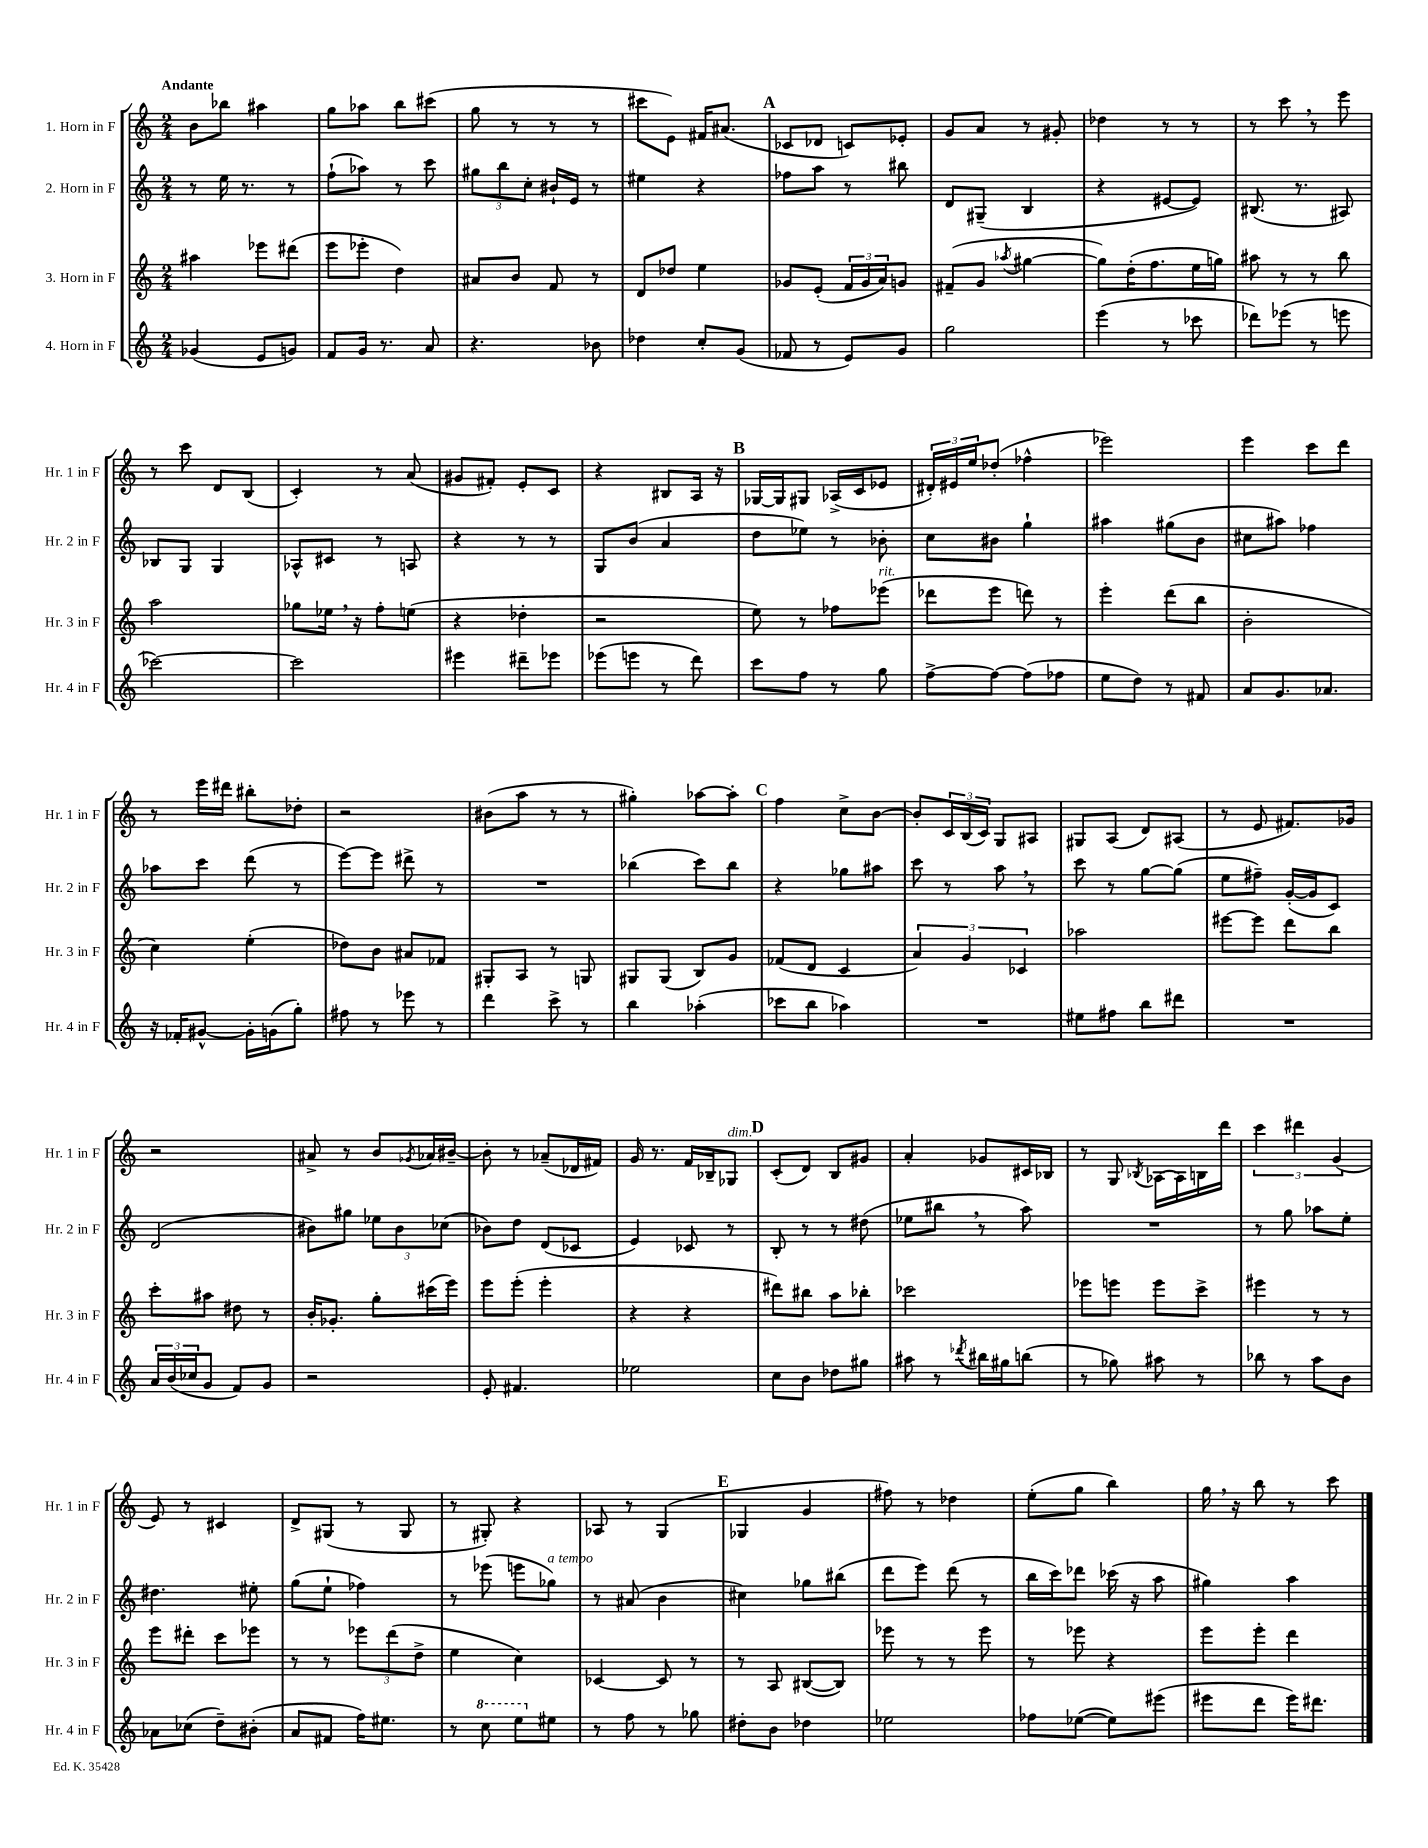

**kern	**kern	**kern	**kern
*part4	*part3	*part2	*part1
*staff4	*staff3	*staff2	*staff1
*I"4. Horn in F	*I"3. Horn in F	*I"2. Horn in F	*I"1. Horn in F
*I'Hr. 4 in F	*I'Hr. 3 in F	*I'Hr. 2 in F	*I'Hr. 1 in F
*clefG2	*clefG2	*clefG2	*clefG2
*k[]	*k[]	*k[]	*k[]
*M2/4	*M2/4	*M2/4	*M2/4
=1	=1	=1	=1
!	!	!	!LO:TX:a:B:t=Andante
(4g-X/	4aa#X\	8r	8b\L
.	.	16ee\	8bb-X\J
.	.	8.r	.
8e/L	8eee-X\L	.	4aa#X\
8gn/J)	(8ddd#X\J	8r	.
=2	=2	=2	=2
8f/L	8eee\L	(8ff`\L	8gg\L
16g/Jk	8eee-X'\J	8aa-X\J)	8aa-X\J
8.r	.	.	.
.	4dd\)	8r	8bb\L
8a/	.	8ccc\	(8ccc#X\J
=3	=3	=3	=3
4.r	8a#X/L	12gg#X\L	8gg\
.	.	12bb\	.
.	8b/J	.	8r
.	.	12cc'\J	.
.	8f/	16b#X`/LL	8r
.	.	16e/JJ	.
8b-X\	8r	8r	8r
=4	=4	=4	=4
4dd-X\	8d/L	4ee#X\	8ccc#X\L
.	8dd-X/J	.	8e\J)
8cc'/L	4ee\	4r	16f#X/KL
.	.	.	(8.a#X/J
(8g/J	.	.	.
!!LO:REH:place=s1:t=A
=5	=5	=5	=5
8f-X/	8g-X/L	8ff-X\L	8c-X/L
8r	(8e'/J	8aa\J	8d-X/J
8e/L)	24f/LL	8r	8cn/L)
.	24g-/	.	.
.	24a/J)	.	.
8g/J	8gn/J	8bb#X\	8e-X'/J
=6	=6	=6	=6
2gg\	(8f#X~/L	8d/L	8g/L
.	8g/J	(8G#X~/J	8a/J
.	8qaa-X/	.	.
.	[4gg#X\	4B/	8r
.	.	.	8g#X'/
=7	=7	=7	=7
(4eee\	8gg#\L])	4r	4dd-X\
.	(16dd'\K	.	.
.	8.ff\	.	.
8r	.	[8e#X/L	8r
8ccc-X\	16ee\L	8e#/J])	8r
.	16ggn\JJ)	.	.
=8	=8	=8	=8
8ddd-X\L)	8aa#X\	(8.B#X/	8r
(8eee-X\J	8r	.	8ccc,\
.	.	8.r	.
8r	8r	.	8r
8eeen\	8bb\	8A#X/)	8eee\
!!LO:LB:g=z
=9	=9	=9	=9
[2ccc-X\)	2aa\	8B-X/L	8r
.	.	8G/J	8ccc\
.	.	4G/	8d/L
.	.	.	(8B/J
=10	=10	=10	=10
2ccc-\]	8gg-X\L	8A-X^^/L	4c'/)
.	16ee-X,\Jk	8c#X/J	.
.	16r	.	.
.	8ff'\L	8r	8r
.	(8een\J	8An/	(8a/
=11	=11	=11	=11
4eee#X\	4r	4r	8g#X/L
.	.	.	8f#X'/J)
8ddd#X~\L	4dd-X'\	8r	8e'/L
8eee-X\J	.	8r	8c/J
=12	=12	=12	=12
(8eee-X\L	2r	8G/L	4r
8eeen\J	.	(8b/J	.
8r	.	4a/	8B#X/L
8ddd\)	.	.	16A/Jk
.	.	.	16r
!!LO:REH:place=s1:t=B
=13	=13	=13	=13
8ccc\L	8ee\)	8dd\L	[16G-X/LL
.	.	.	16G-/J]
8ff\J	8r	8ee-X\J)	8G#X/J
8r	8ff-X\L	8r	(16A-X^/LL
.	.	.	16c/J
!	!LO:TX:a:i:t=rit.	!	!
8gg\	(8eee-X\J	8b-X'\	8e-X/J
=14	=14	=14	=14
[8ff^\L	8ddd-X\L	8cc\L	24d#X'/LL)
.	.	.	24e#X/
.	.	.	24ee/J
8ff\J_	8eee\J	8b#X\J	(8dd-X'/J
(8ff\L]	8dddn\)	4gg`\	4ff-X^^\
8ff-X\J	8r	.	.
=15	=15	=15	=15
8ee\L	4eee'\	4aa#X\	2eee-X\)
8dd\J)	.	.	.
8r	(8ddd\L	(8gg#X\L	.
8f#X/	8bb\J	8b\J	.
=16	=16	=16	=16
8a/L	2b'\	8cc#X\L	4eee\
8.g/	.	8aa#X\J)	.
.	.	4ff-X\	8ccc\L
8.a-X/J	.	.	.
.	.	.	8ddd\J
!!LO:LB:g=z
=17	=17	=17	=17
16r	4cc\)	8aa-X\L	8r
16f-X'/KL	.	.	.
[8g#X^^/J	.	8ccc\J	16eee\LL
.	.	.	16ddd#X\JJ
16g#'\LL]	(4ee'\	(8ddd\	8bb#X'\L
(16gn\J	.	.	.
8gg'\J)	.	8r	8dd-X'\J
=18	=18	=18	=18
8ff#X\	8dd-X\L)	[8eee\L)	2r
8r	8b\J	8eee\J]	.
8eee-X\	8a#X/L	8ddd#X^\	.
8r	8f-X/J	8r	.
=19	=19	=19	=19
4ddd\	8G#X'/L	2r	(8b#X\L
.	8A/J	.	8aa\J
8ccc^\	8r	.	8r
8r	8Gn/	.	8r
=20	=20	=20	=20
4bb\	8G#X/L	(4bb-X\	4gg#X'\)
.	(8G#/J	.	.
(4aa-X'\	8B/L)	8ccc\L)	[8aa-X\L
.	8g/J	8bb-\J	8aa-'\J]
!!LO:REH:place=s1:t=C
=21	=21	=21	=21
8ccc-X\L	(8f-X/L	4r	4ff\
8bb\J	8d/J	.	.
4aa-X\)	4c/	8gg-X\L	8cc^\L
.	.	8aa#X\J	[8b\J
=22	=22	=22	=22
2r	6a/)	8ccc\	8b'/L]
.	.	8r	24c/L
.	6g/	.	(24B/
.	.	.	24c/JJ)
.	.	8aa,\	8G/L
.	6c-X/	.	.
.	.	8r	8A#X/J
=23	=23	=23	=23
8ee#X\L	2aa-X\	8ccc\	8G#X/L
8ff#X\J	.	8r	(8A/J
8bb\L	.	[8gg\L	8d/L)
8ddd#X\J	.	(8gg\J]	(8A#X/J
=24	=24	=24	=24
2r	[8eee#X\L	8ee\L	8r
.	8eee#\J]	8ff#X~\J)	8e/
.	8ddd\L	([16g'/LL	8.f#X/L)
.	.	16g/J]	.
.	8bb\J	8c/J)	.
.	.	.	16g-X/Jk
!!LO:LB:g=z
=25	=25	=25	=25
24a/LL	8ccc'\L	(2d/	2r
(24b/	.	.	.
24cc-X/J	.	.	.
8g/J	8aa#X\J	.	.
8f/L)	8dd#X\	.	.
8g/J	8r	.	.
=26	=26	=26	=26
2r	16b'/KL	8b#X\L)	8a#X^/
.	8.g-X'/J	.	.
.	.	8gg#X\J	8r
.	8gg'\L	12ee-X\L	8b/L
.	.	12b#\	.
.	.	.	8qg-X/
.	(16ccc#X\L	.	16a-X/L
.	.	(12cc-X\J	.
.	16eee\JJ)	.	[16b#X~/JJ
=27	=27	=27	=27
8e'/	8eee\L	8b-X\L)	8b#'\]
4.f#X/	(8eee'\J	8dd\J	8r
.	4eee'\	(8d/L	(8a-X~/L
.	.	8c-X/J	16d-X/L
.	.	.	16f#X/JJ)
=28	=28	=28	=28
2ee-X\	4r	4e/)	16g/
.	.	.	8.r
.	4r	8c-X/	16f/LL
.	.	.	16B-X~/J
!	!	!	!LO:TX:a:i:t=dim.
.	.	8r	8G-X/J
!!LO:REH:place=s1:t=D
=29	=29	=29	=29
8cc\L	8ddd#X\L)	8B'/	(8c'/L
8b\J	8bb#X\J	8r	8d/J)
8dd-X\L	8aa\L	8r	8B/L
8gg#X\J	8bb-X'\J	(8dd#X\	8g#X/J
=30	=30	=30	=30
8aa#X\	2ccc-X\	8ee-X\L	4a'/
8r	.	8bb#X,\J	.
8qddd-X/	.	.	.
16bb#X\LL	.	8r	8g-X/L
16gg#X\J	.	.	.
(8bbn\J	.	8aa\)	16c#X/L
.	.	.	16B-X/JJ
=31	=31	=31	=31
8r	8eee-X\L	2r	8r
8gg-X\)	8eeen\J	.	8G/
.	.	.	8qB-X/
8aa#X\	8eee\L	.	[16A-X\LL
.	.	.	16A-\]
8r	8ccc^\J	.	16Bn\
.	.	.	16ddd\JJ
=32	=32	=32	=32
8bb-X\	4eee#X\	8r	6ccc\
8r	.	8gg\	.
.	.	.	6ddd#X\
8aa\L	8r	8aa-X\L	.
.	.	.	(6g/
8b\J	8r	8ee'\J	.
!!LO:LB:g=z
=33	=33	=33	=33
8a-X\L	8eee\L	4.dd#X\	8e/)
(8cc-X\J	8ddd#X'\J	.	8r
8dd~\L)	8ccc\L	.	4c#X/
(8b#X'\J	8eee-X\J	8ee#X'\	.
=34	=34	=34	=34
8a/L	8r	(8gg\L	8d^/L
8f#X/J	8r	8ee`\J	(8G#X/J
16ff\KL)	12eee-X\L	4ff-X\)	8r
8.ee#X\J	.	.	.
.	(12ddd\	.	.
.	.	.	8G#/
.	12dd^\J	.	.
=35	=35	=35	=35
8r	4ee\	8r	8r
*8va	*	*	*
8ccc\	.	(8eee-X\	8G#X'/)
8eee\L	4cc\)	8eeen\L	4r
*X8va	*	*	*
!	!	!LO:TX:a:i:t=a tempo	!
8ee#X\J	.	8gg-X\J)	.
=36	=36	=36	=36
8r	[4c-X/	8r	8A-X/
8ff\	.	(8a#X/	8r
8r	8c-/]	4b\	(4G/
8gg-X\	8r	.	.
!!LO:REH:place=s1:t=E
=37	=37	=37	=37
8dd#X'\L	8r	4cc#X\)	4G-X/
8b\J	8A/	.	.
4dd-X\	([8B#X/L	8gg-X\L	4g/
.	8B#/J])	(8bb#X\J	.
=38	=38	=38	=38
2ee-X\	8eee-X\	8ddd\L	8ff#X\)
.	8r	8eee\J)	8r
.	8r	(8ddd\	4dd-X\
.	8eee-\	8r	.
=39	=39	=39	=39
8ff-X\L	8r	16bb\LL	(8ee'\L
.	.	16ccc\J)	.
([8ee-X\J	8eee-X\	8ddd-X\J	8gg\J
8ee-\L])	4r	(16ccc-X\	4bb\)
.	.	16r	.
(8eee#X\J	.	8aa\	.
=40	=40	=40	=40
8eee#X\L	8eee\L	4gg#X\)	16gg,\
.	.	.	16r
8ddd\J	8eee'\J	.	8bb\
16eee#\KL)	4ddd\	4aa\	8r
8.ddd#X\J	.	.	.
.	.	.	8ccc\
==	==	==	==
*-	*-	*-	*-
